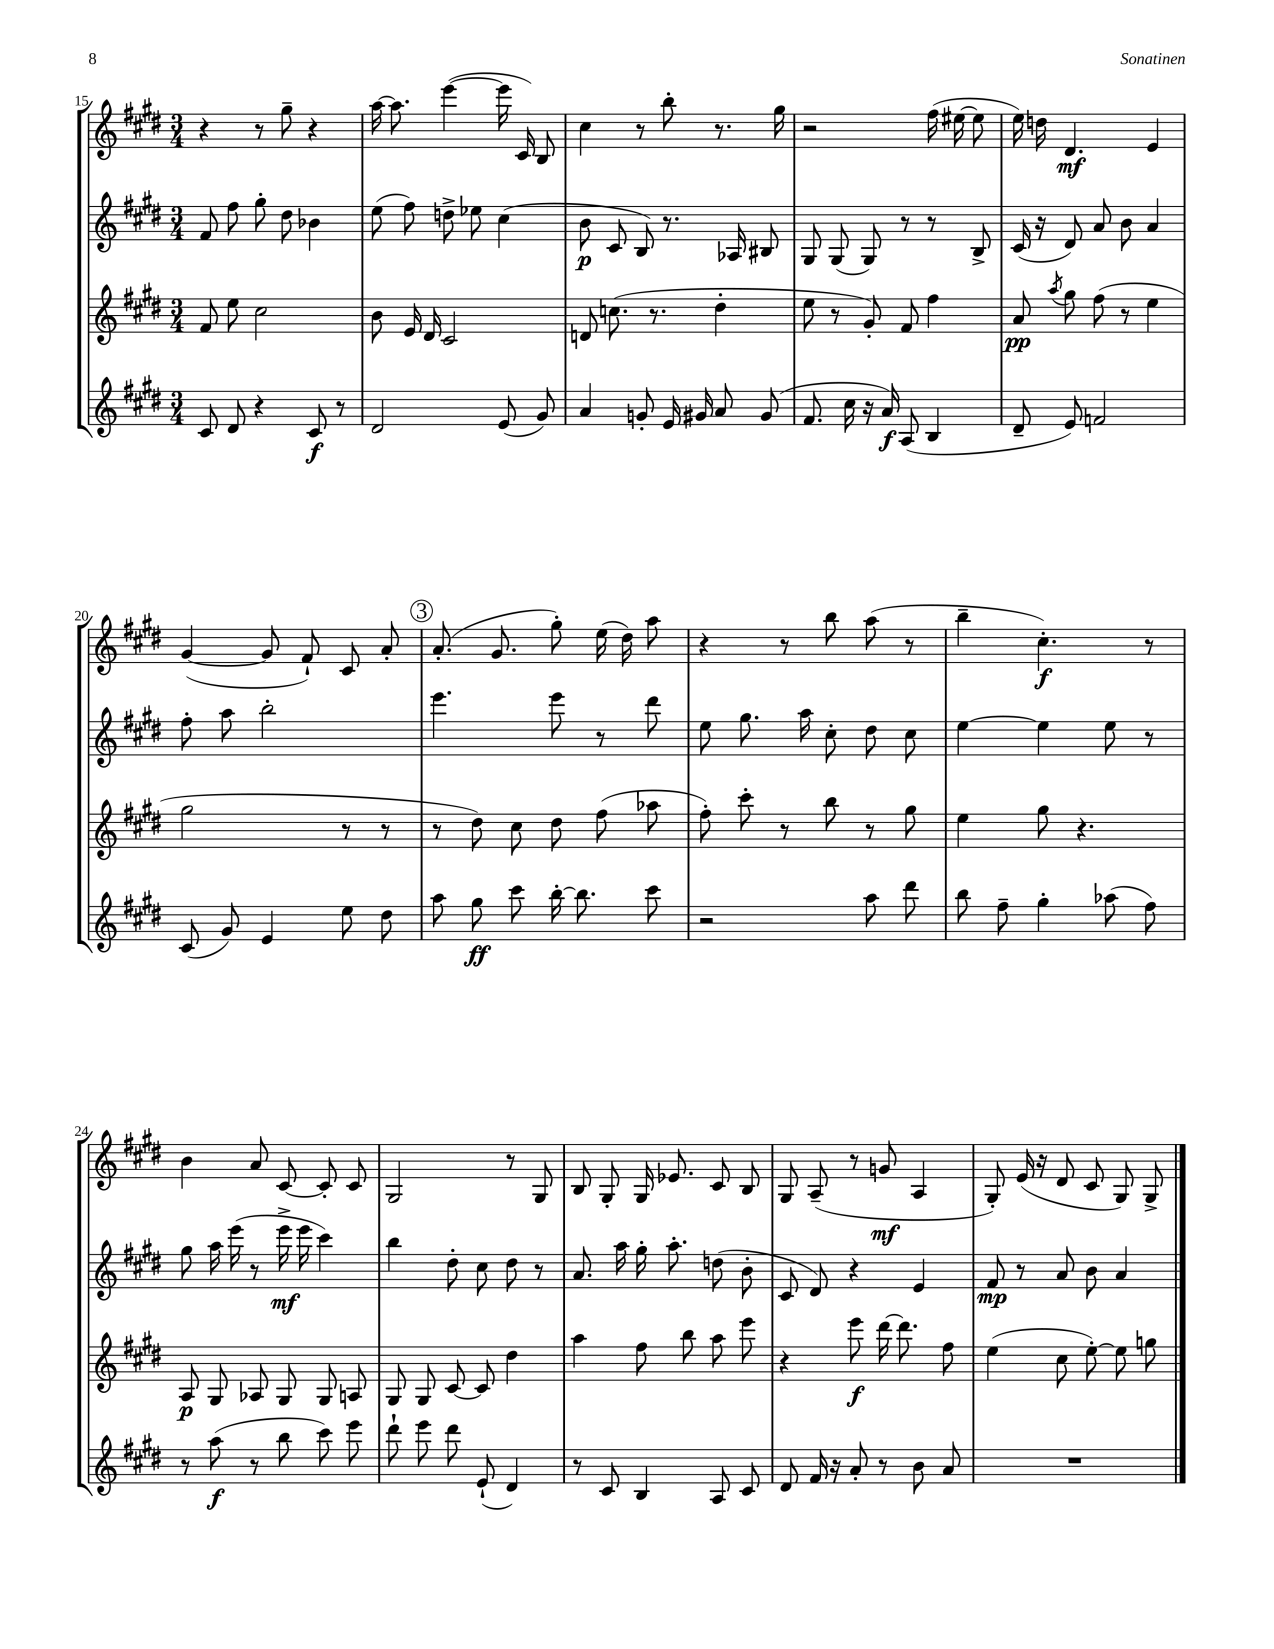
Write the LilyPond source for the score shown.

<<
\new StaffGroup <<
\new Staff = "s0" {
    \clef treble \key e \major \numericTimeSignature \time 3/4
    \autoBeamOff r4 r8 gis''8-- r4 |
    a''16~ a''8. e'''4~( e'''16 cis'16) b8 |
    cis''4 r8 b''8-. r8. gis''16 |
    r2 fis''16( eis''16~ eis''8 |
    e''16) d''16 dis'4.\mf e'4 |
    gis'4~( gis'8 fis'8-!) cis'8 a'8-. |
    \mark \markup { \circle "3" } a'8.-.( gis'8. gis''8-.) e''16( dis''16) a''8 |
    r4 r8 b''8 a''8( r8 |
    b''4-- cis''4.-.\f) r8 |
    b'4 a'8 cis'8~ cis'8-. cis'8 |
    gis2 r8 gis8 |
    b8 gis8-. gis16 ees'8. cis'8 b8 |
    gis8 a8--( r8 g'8\mf a4 |
    gis8-.) e'16( r16 dis'8 cis'8 gis8) gis8-> \bar "|." |
}
\new Staff = "s1" {
    \clef treble \key e \major \numericTimeSignature \time 3/4
    \autoBeamOff fis'8 fis''8 gis''8-. dis''8 bes'4 |
    e''8( fis''8) d''8-> ees''8 cis''4( |
    b'8\p cis'8 b8) r8. aes16 bis8 |
    gis8 gis8( gis8) r8 r8 b8-> |
    cis'16( r16 dis'8) a'8 b'8 a'4 |
    fis''8-. a''8 b''2-. |
    \mark \markup { \circle "3" } e'''4. e'''8 r8 dis'''8 |
    e''8 gis''8. a''16 cis''8-. dis''8 cis''8 |
    e''4~ e''4 e''8 r8 |
    gis''8 a''16 e'''16( r8 e'''16->\mf e'''16 cis'''4) |
    b''4 dis''8-. cis''8 dis''8 r8 |
    a'8. a''16 gis''16-. a''8.-. d''8( b'8-. |
    cis'8 dis'8) r4 e'4 |
    fis'8\mp r8 a'8 b'8 a'4 \bar "|." |
}
\new Staff = "s2" {
    \clef treble \key e \major \numericTimeSignature \time 3/4
    \autoBeamOff fis'8 e''8 cis''2 |
    b'8 e'16 dis'16 cis'2 |
    d'8 c''8.( r8. dis''4-. |
    e''8 r8 gis'8-.) fis'8 fis''4 |
    a'8\pp \acciaccatura { a''8 } gis''8 fis''8( r8 e''4 |
    gis''2 r8 r8 |
    \mark \markup { \circle "3" } r8 dis''8) cis''8 dis''8 fis''8( aes''8 |
    fis''8-.) cis'''8-. r8 b''8 r8 gis''8 |
    e''4 gis''8 r4. |
    a8\p gis8 aes8 gis8 gis8 a8 |
    gis8 gis8 cis'8~ cis'8 dis''4 |
    a''4 fis''8 b''8 a''8 e'''8 |
    r4 e'''8\f dis'''16~ dis'''8. fis''8 |
    e''4( cis''8 e''8~-.) e''8 g''8 \bar "|." |
}
\new Staff = "s3" {
    \clef treble \key e \major \numericTimeSignature \time 3/4
    \autoBeamOff cis'8 dis'8 r4 cis'8\f r8 |
    dis'2 e'8( gis'8) |
    a'4 g'8-. e'16 gis'16 a'8 gis'8( |
    fis'8. cis''16 r16 a'16\f) a8( b4 |
    dis'8-- e'8) f'2 |
    cis'8( gis'8) e'4 e''8 dis''8 |
    \mark \markup { \circle "3" } a''8 gis''8\ff cis'''8 b''16~-. b''8. cis'''8 |
    r2 a''8 dis'''8 |
    b''8 fis''8-- gis''4-. aes''8( fis''8) |
    r8 a''8\f( r8 b''8 cis'''8) e'''8 |
    dis'''8-! e'''8 dis'''8 e'8-!( dis'4) |
    r8 cis'8 b4 a8 cis'8 |
    dis'8 fis'16 r16 a'8-. r8 b'8 a'8 |
    R2. \bar "|." |
}
>>
>>
\layout { \context { \Score currentBarNumber = #15 } }
